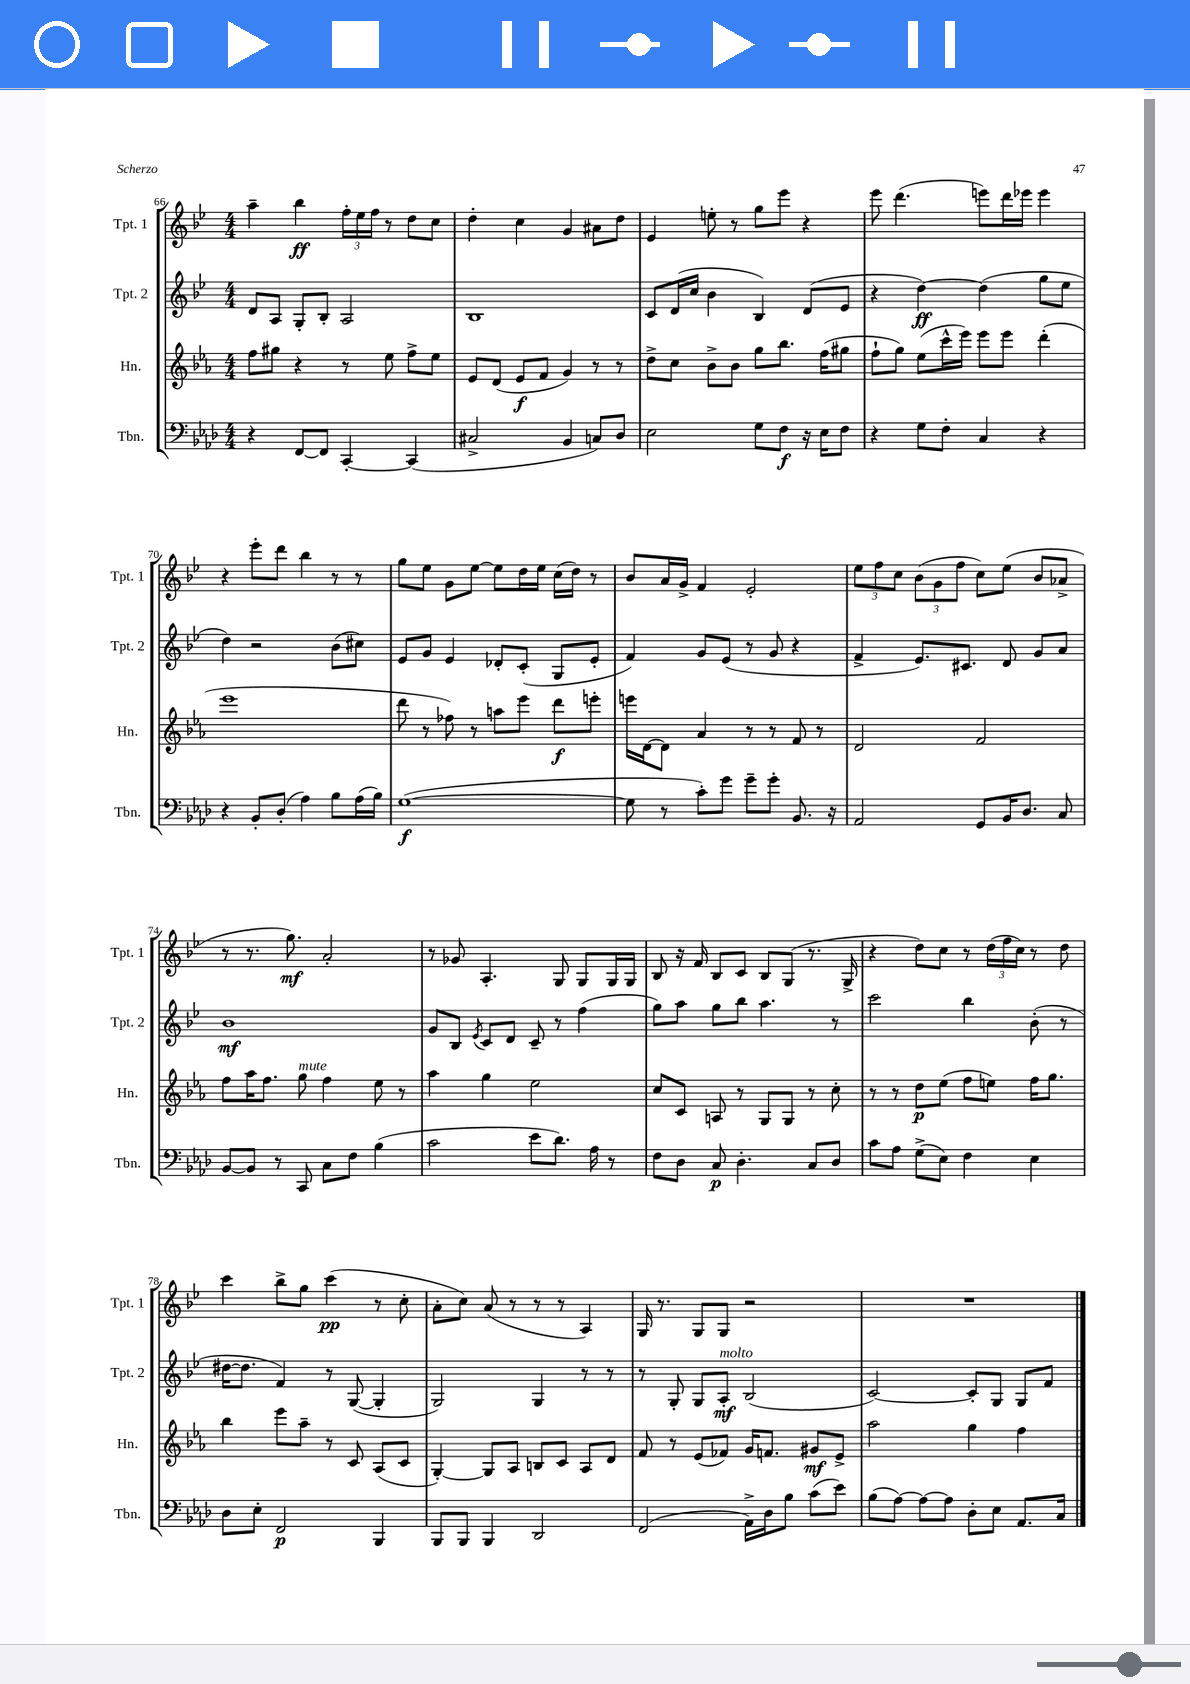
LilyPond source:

<<
\new StaffGroup <<
\new Staff = "s0" \with { instrumentName = "Tpt. 1" shortInstrumentName = "Tpt. 1" } {
    \clef treble \key bes \major \numericTimeSignature \time 4/4
    \autoBeamOff a''4-- bes''4\ff \tuplet 3/2 { f''16[-. ees''16 f''16] } r8 d''8[ c''8] |
    d''4-. c''4 g'4 ais'8[ d''8] |
    ees'4 e''8-. r8 g''8[ ees'''8] r4 |
    ees'''8 d'''4.( e'''8[) d'''16 ees'''16] ees'''4 |
    r4 ees'''8[-. d'''8] bes''4 r8 r8 |
    g''8[ ees''8] g'8[ ees''8]~ ees''8[ d''16 ees''16] c''16[( d''16]) r8 |
    bes'8[ a'16 g'16]-> f'4 ees'2-. |
    \tuplet 3/2 { ees''8[ f''8 c''8] } \tuplet 3/2 { bes'8[( g'8 f''8] } c''8[) ees''8]( bes'8[ aes'8]-> |
    r8 r8. g''8.\mf) a'2-. |
    r8 ges'8 a4.-. g8 g8[ g16 g16] |
    bes8 r16 f'16 bes8[ c'8] bes8[ g8]( r8. g16-> |
    r4 d''8[) c''8] r8 \tuplet 3/2 { d''16[( f''16 c''16]) } r8 d''8 |
    c'''4 bes''8[-> g''8] c'''4\pp( r8 c''8-. |
    a'8[-. c''8]) a'8( r8 r8 r8 a4) |
    g16 r8. g8[ g8] r2 |
    R1 \bar "|." |
}
\new Staff = "s1" \with { instrumentName = "Tpt. 2" shortInstrumentName = "Tpt. 2" } {
    \clef treble \key bes \major \numericTimeSignature \time 4/4
    \autoBeamOff d'8[ a8] g8[-. bes8]-. a2 |
    bes1 |
    c'8[ d'16( c''16] bes'4 bes4) d'8[( ees'8] |
    r4 d''4~\ff) d''4( g''8[ ees''8] |
    d''4) r2 bes'8[( cis''8]) |
    ees'8[ g'8] ees'4 des'8[-. c'8]-.( g8[ ees'8]-. |
    f'4) g'8[ ees'8]( r8 g'8 r4 |
    f'4-> ees'8.[) cis'8.] d'8 g'8[ a'8] |
    bes'1\mf |
    g'8[ bes8] \acciaccatura { ees'8 } c'8[ d'8] c'8-- r8 f''4( |
    g''8[) a''8] g''8[ bes''8] a''4. r8 |
    c'''2 bes''4 bes'8-.( r8 |
    dis''16[~ dis''8.] f'4) r8 g8~( g4-. |
    g2) g4 r8 r8 |
    r8 g8-. g8[ a8]-.\mf^\markup { \italic "molto" } bes2( |
    c'2~) c'8[-. g8] g8[ f'8] \bar "|." |
}
\new Staff = "s2" \with { instrumentName = "Hn." shortInstrumentName = "Hn." } {
    \clef treble \key ees \major \numericTimeSignature \time 4/4
    \autoBeamOff f''8[ gis''8] r4 r8 ees''8 f''8[-> ees''8] |
    ees'8[ d'8]( ees'8[\f f'8] g'4) r8 r8 |
    d''8[-> c''8] bes'8[-> bes'8] g''8[ bes''8.] f''16[( gis''8] |
    f''8[-! g''8]) ees''8[( c'''16-^ ees'''16]) ees'''8[ ees'''8] d'''4-.( |
    ees'''1 |
    d'''8 r8 fes''8) r8 a''8[ ees'''8] d'''8[\f e'''8]-. |
    e'''16[ d'16~ d'8] aes'4 r8 r8 f'8 r8 |
    d'2 f'2 |
    f''8[ aes''16 f''8.] g''8^\markup { \italic "mute" } f''4 ees''8 r8 |
    aes''4 g''4 ees''2 |
    c''8[ c'8] a8 r8 g8[ g8] r8 c''8-. |
    r8 r8 d''8[\p ees''8]( f''8[ e''8]) f''16[ g''8.] |
    bes''4 ees'''8[ aes''8]-- r8 c'8 aes8[( c'8] |
    g4~-.) g8[ aes8] b8[ c'8] aes8[ d'8] |
    f'8 r8 ees'8[( fes'8]) g'16[ f'8.] gis'8[\mf ees'8]-> |
    aes''2 g''4 f''4 \bar "|." |
}
\new Staff = "s3" \with { instrumentName = "Tbn." shortInstrumentName = "Tbn." } {
    \clef bass \key aes \major \numericTimeSignature \time 4/4
    \autoBeamOff r4 f,8[~ f,8] c,4~-. c,4( |
    cis2-> bes,4 c8[) des8] |
    ees2 g8[ f8]\f r16 ees16[ f8] |
    r4 g8[ f8]-. c4 r4 |
    r4 bes,8[-. des8]-.( aes4) bes8[ aes16( bes16]) |
    g1~\f( |
    g8 r8 c'8[-.) g'8] g'8[-- g'8]-. bes,8. r16 |
    aes,2 g,8[ bes,16 des8.] c8 |
    bes,8[~ bes,8] r8 c,8 c8[ f8] bes4( |
    c'2 ees'8[ des'8.]) aes16 r8 |
    f8[ des8] c8\p des4.-. c8[ des8] |
    c'8[ aes8] g8[->( ees8]) f4 ees4 |
    des8[ ees8]-. f,2\p bes,,4 |
    bes,,8[ bes,,8] bes,,4 des,2 |
    f,2( aes,16[->) des16 bes8] c'8[( ees'8]) |
    bes8[( aes8]~) aes8[~ aes8] des8[-. ees8] aes,8.[ c16] \bar "|." |
}
>>
>>
\layout { \context { \Score currentBarNumber = #66 } }
